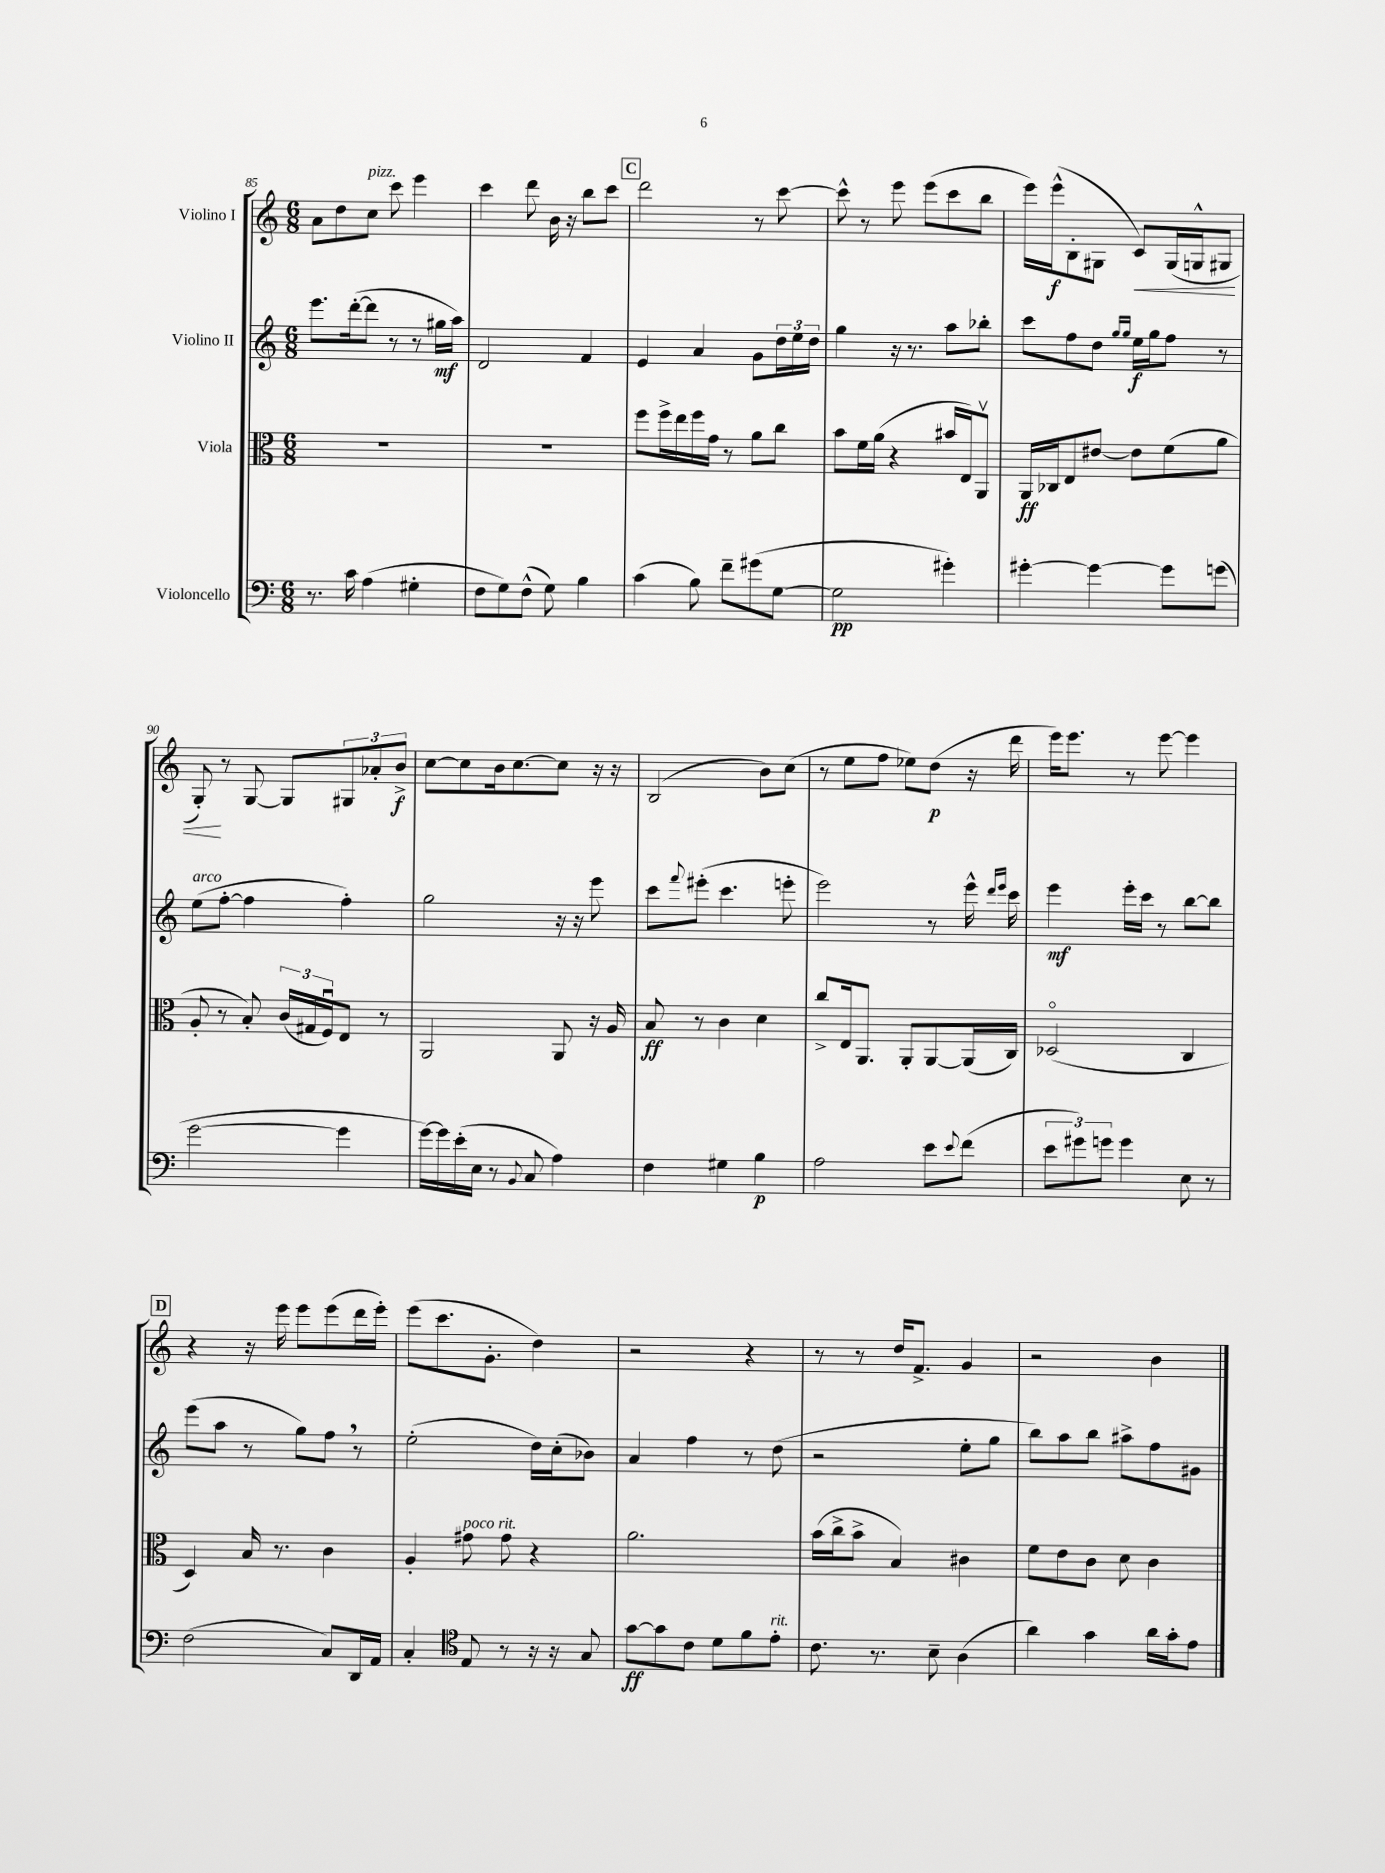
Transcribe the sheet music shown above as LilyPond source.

<<
\new StaffGroup <<
\new Staff = "s0" \with { instrumentName = "Violino I" } {
    \clef treble \key c \major \numericTimeSignature \time 6/8
    a'8 d''8 c''8^\markup { \italic "pizz." } c'''8 e'''4 |
    c'''4 d'''8 b'16 r16 b''8 c'''8 |
    \mark \markup { \box "C" } d'''2 r8 c'''8~ |
    c'''8-^ r8 e'''8 e'''8( c'''8 b''8 |
    e'''16) e'''16-^\f( b8-. gis8 c'8\<) gis16( g16-^ gis8 |
    g8-.\!) r8 g8~ g8 \tuplet 3/2 { gis8 aes'8-. b'8->\f } |
    c''8~ c''8 b'16 c''8.~ c''8 r16 r16 |
    b2( b'8) c''8( |
    r8 e''8 f''8 ees''8) d''8\p( r16 d'''16 |
    e'''16) e'''8. r8 e'''8~ e'''4 |
    \mark \markup { \box "D" } r4 r16 e'''16 e'''8 e'''8( d'''16 e'''16-.) |
    e'''8( c'''8. g'8.-. d''4) |
    r2 r4 |
    r8 r8 d''16 f'8.-> g'4 |
    r2 b'4 \bar "|." |
}
\new Staff = "s1" \with { instrumentName = "Violino II" } {
    \clef treble \key c \major \numericTimeSignature \time 6/8
    e'''8. d'''16~-.( d'''8 r8 r8 gis''16\mf a''16) |
    d'2 f'4 |
    \mark \markup { \box "C" } e'4 a'4 g'8 \tuplet 3/2 { d''16 e''16 d''16 } |
    g''4 r16 r8. a''8 bes''8-. |
    c'''8 f''8 d''8 \grace { g''16 g''16 } e''16\f g''16 f''8 r8 |
    e''8^\markup { \italic "arco" }( f''8~-. f''4 f''4-.) |
    g''2 r16 r16 e'''8 |
    c'''8 \appoggiatura { f'''8 } eis'''8-.( c'''4. e'''8-. |
    e'''2) r8 e'''16-^ \grace { d'''16 e'''16 } c'''16 |
    e'''4\mf e'''16-. c'''16 r8 b''8~ b''8 |
    \mark \markup { \box "D" } e'''8( a''8 r8 g''8) f''8 \breathe r8 |
    e''2-.( d''16) c''16-.( bes'8) |
    a'4 f''4 r8 d''8( |
    r2 e''8-. g''8 |
    b''8) a''8 b''8 ais''8-> f''8 gis'8 \bar "|." |
}
\new Staff = "s2" \with { instrumentName = "Viola" } {
    \clef alto \key c \major \numericTimeSignature \time 6/8
    R2. |
    R2. |
    \mark \markup { \box "C" } f''8 f''16-> e''16 f''16 g'16 r8 a'8 c''8 |
    b'8 f'16 a'16( r4 bis'16 e16) a,8\upbow |
    a,16\ff ces16 e8 eis'8~ eis'8 f'8( a'8 |
    a8-. r8 b8-.) \tuplet 3/2 { c'16( gis16 f16\downbow) } e8 r8 |
    a,2 a,8 r16 a16 |
    b8\ff r8 c'4 d'4 |
    c''8-> e16 a,8. a,8-. a,8~ a,16( c16) |
    des2\flageolet( c4 |
    \mark \markup { \box "D" } d4) b16 r8. c'4 |
    a4-. gis'8^\markup { \italic "poco rit." } gis'8 r4 |
    a'2. |
    b'16( c''16-> b'8-> b4) cis'4 |
    f'8 e'8 c'8 d'8 c'4 \bar "|." |
}
\new Staff = "s3" \with { instrumentName = "Violoncello" } {
    \clef bass \key c \major \numericTimeSignature \time 6/8
    r8. c'16 a4( gis4-. |
    f8 g8) f8-^( g8) b4 |
    \mark \markup { \box "C" } c'4( b8) f'8-- gis'8( g8~ |
    g2\pp gis'4-.) |
    gis'4~-. gis'4~ gis'8 g'8( |
    g'2~ g'4 |
    g'16~) g'16 e'16-.( e16 r8 \appoggiatura { b,8 } c8 a4) |
    f4 gis4 b4\p |
    a2 e'8 \appoggiatura { e'8 } f'8( |
    \tuplet 3/2 { e'8 gis'8) g'8 } g'4 e8 r8 |
    \mark \markup { \box "D" } f2( c8) d,16 a,16 |
    c4-. \clef tenor e8 r8 r16 r16 g8 |
    g'8~\ff g'8 c'8 d'8 f'8 e'8-.^\markup { \italic "rit." } |
    c'8. r8. b8-- a4( |
    a'4) g'4 a'16 g'16-. e'8 \bar "|." |
}
>>
>>
\layout { \context { \Score currentBarNumber = #85 } }
